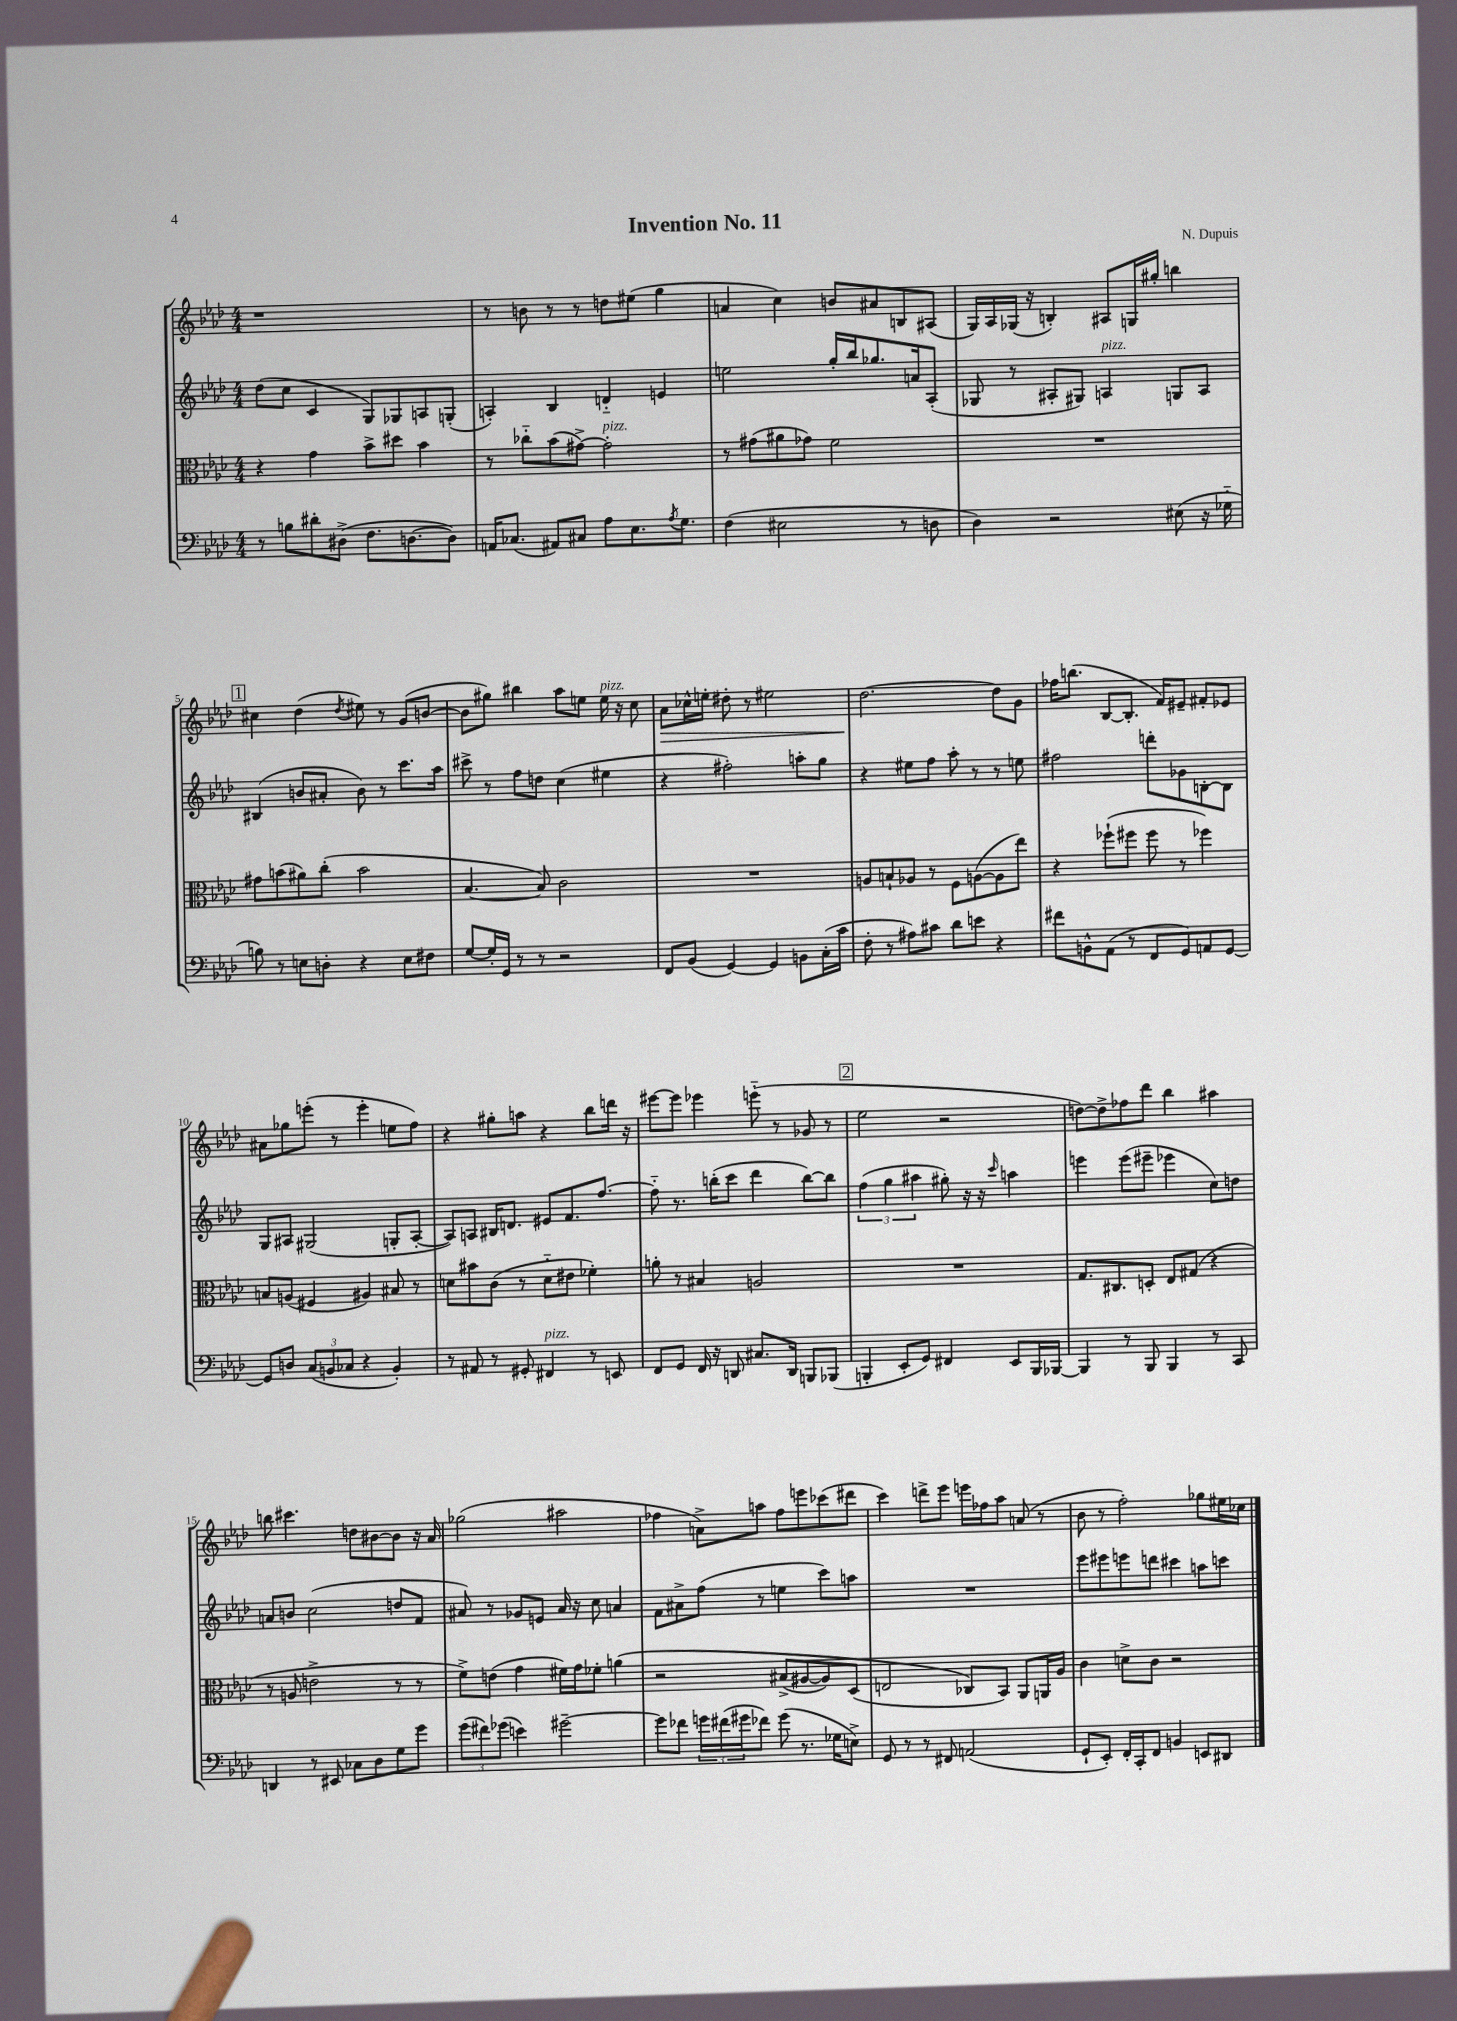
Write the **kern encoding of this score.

**kern	**kern	**kern	**kern	**dynam
*part4	*part3	*part2	*part1	*part1
*staff4	*staff3	*staff2	*staff1	*staff1
*clefF4	*clefC3	*clefG2	*clefG2	*
*k[b-e-a-d-]	*k[b-e-a-d-]	*k[b-e-a-d-]	*k[b-e-a-d-]	*
*M4/4	*M4/4	*M4/4	*M4/4	*
=1	=1	=1	=1	=1
8r	4r	(8dd-\L	1r	.
8Bn\L	.	8cc\J	.	.
8d#X'\	4g\	4c/	.	.
(8D#X^\J	.	.	.	.
8.F\L	8b-^\L	8G/L)	.	.
.	8dd#X\J	8G-X/	.	.
[8.Dn\	.	.	.	.
.	4b-\	8An/	.	.
8D\J])	.	(8Gn'/J	.	.
=2	=2	=2	=2	=2
16AAn/KL	8r	4An'/)	8r	.
(8.C-X/J	.	.	.	.
.	8cc-X\L	.	8bn\	.
8AA#X/L)	(8b-\	4B-/	8r	.
8C#X/J	[8g#X^\J)	.	8r	.
!	!LO:TX:a:i:t=pizz.	!	!	!
8A-\L	2g#'\]	4dn/	8ddn\L	.
8.E-\	.	.	(8ee#X\J	.
.	.	4en/	4gg\	.
8qA-/	.	.	.	.
8.G\J	.	.	.	.
=3	=3	=3	=3	=3
(4F\	8r	2een\	4an/	.
.	(8g#X\L	.	.	.
2E#X\	8a#X\	.	4cc\)	.
.	8g-X\J)	.	.	.
.	2f\	16gg'/LL	8bn/L	.
.	.	16bb-/J	.	.
.	.	8.gg-X/	8a#X/	.
8r	.	.	8Bn/	.
.	.	16an/k	.	.
8Dn\	.	(8A-'/J	(8A#X/J	.
=4	=4	=4	=4	=4
4D-\)	1r	8G-X/	16G/LL)	.
.	.	.	16A-/	.
.	.	8r	(16G-X/JJ	.
.	.	.	16r	.
2r	.	8A#X'/L	4Bn'/)	.
.	.	8G#X/J)	.	.
!	!	!LO:TX:a:i:t=pizz.	!	!
.	.	4An/	8A#X/L	.
.	.	.	16Gn/L	.
.	.	.	16gg#X'/JJ	.
(8E#X\	.	8Gn/L	4bbn\	.
16r	.	8A/J	.	.
16G-X\	.	.	.	.
!!LO:LB:g=z
!!LO:REH:place=s1:t=1
=5	=5	=5	=5	=5
8Bn\)	8g#X\L	(4B#X/	4cc#X\	.
8r	(8bn\	.	.	.
8En\L	8a#X\)	8bn/L	(4dd-\	.
8Dn'\J	(8cc'\J	8a#X'/J	.	.
.	.	.	8qdd-/	.
4r	2b\	8b\)	8ee#X\)	.
.	.	8r	8r	.
8E\L	.	8.ccc\L	(8g/L	.
8F#X\J	.	.	[8bn/J	.
.	.	16aa-\Jk	.	.
=6	=6	=6	=6	=6
[8G/L	[4.B-/	8ccc#X^\	8b\L]	.
16G'/L]	.	8r	8gg#X\J)	.
16GG/JJ	.	.	.	.
8r	.	8ff\L	4bb#X\	.
8r	8B-/])	8ddn\J	.	.
2r	2c\	(4cc\	8aa-\L	.
.	.	.	8een\J	.
!	!	!	!LO:TX:a:i:t=pizz.	!
.	.	4ee#X\	16ee\	.
.	.	.	16r	.
.	.	.	8cc\	.
=7	=7	=7	=7	=7
!	!	!	!	!LO:HP:b
8FF/L	1r	4r	8a-\L	>
(8BB-/J	.	.	16cc-X^^\L	.
.	.	.	16een'\JJ	.
[4GG/)	.	2ff#X'\)	8dd#X'\	.
.	.	.	8r	.
4GG/]	.	.	2ee#X\	.
8BBn\L	.	8aan'\L	.	.
(16C'\L	.	8gg\J	.	.
16c\JJ	.	.	.	.
=8	=8	=8	=8	=8
8F'\	8An/L	4r	[2.dd-\	.
8r	8Bn`/	.	.	.
8A#X\L)	8A-X/J	8ee#X\L	.	.
8c#X\J	8r	8ff\J	.	.
8d-\L	8F\L	8aa-'\	.	.
8en\J	([8An\	8r	.	.
4r	8A\]	8r	8dd-\L]	]
.	8ee-\J)	8een\	8g\J	.
=9	=9	=9	=9	=9
8f#X\L	4r	2ff#X\	16ff-X\KL	.
.	.	.	(8.bbn\J	.
8BBn^^\	.	.	.	.
(8AA-\J	(8ff-X`\L	.	[8B-/L	.
8r	8ff#X\J	.	8.B-'/J]	.
8FF/L	8ff#\	8dddn'\L	.	.
.	.	.	16f/KL)	.
8GG/)	8r	8g-X\	8e#X~/J	.
8AAn/	4ff-X\)	[8Bn'\	8f#X'/L	.
[8GG/J	.	8B\J]	8e-X/J	.
!!LO:LB:g=z
=10	=10	=10	=10	=10
8GG/L]	8Bn/L	8G/L	8a#X\L	.
8Dn/J	(8An/J	8A#X/J	8gg-X\	.
(12C/L	4F#X/	(2G#X/	(8eeen'\J	.
12BBn/	.	.	.	.
.	.	.	8r	.
12C-X/J	.	.	.	.
4r	4A#X/)	.	4eee'\	.
4BB'/)	8B#X/	8Gn'/L	8een\L	.
.	8r	[8A#'/J	8ff\J)	.
=11	=11	=11	=11	=11
8r	8dn\L	8A#/L])	4r	.
8AA#X/	8b#X\	8An/J	.	.
8r	(8c\J	16B#X/KL	8gg#X'\L	.
.	.	8.dn/J	.	.
8GG#X'/	8r	.	8aan\J	.
!LO:TX:a:i:t=pizz.	!	!	!	!
4FF#X/	8d\L	8e#X/L	4r	.
.	8e#X\J	8.f/	.	.
8r	4f-X'\)	.	8bb-\L	.
.	.	[8.ff/J	.	.
8EEn/	.	.	16dddn\Jk	.
.	.	.	16r	.
=12	=12	=12	=12	=12
8FF/L	8an'\	8ff\]	[8eee#X\L	.
8GG/J	8r	8.r	8eee#\J]	.
16FF/	4B#X/	.	4eee-X\	.
16r	.	(16bbn'\KL	.	.
8DDn/	.	8ccc\J	.	.
8.C#X/L	2An/	4ddd-\	(8eeen\	.
.	.	.	8r	.
16DD/Jk	.	.	.	.
8BBBn/L	.	[8bb\L)	8g-X/	.
(8BBB-X/J	.	8bb\J]	8r	.
!!LO:REH:place=s1:t=2
=13	=13	=13	=13	=13
4BBBn'/	1r	(6ff\	2ee-\	.
.	.	6gg\	.	.
8EE-'/L	.	.	.	.
.	.	6aa#X\	.	.
8GG/J)	.	.	.	.
4FF#X/	.	8gg#X'\)	2r	.
.	.	16r	.	.
.	.	16r	.	.
.	.	16qqccc/	.	.
8EE-/L	.	4aan\	.	.
16BBB/L	.	.	.	.
[16BBB-X/JJ	.	.	.	.
=14	=14	=14	=14	=14
4BBB-/]	8.G/L	4eeen\	[8ddn\L)	.
.	.	.	8dd^\]	.
.	8.C#X/	.	.	.
8r	.	(8eee\L	8ff-X\	.
8BBB-/	8Dn'/J	8eee#X~\J	8ddd-\J	.
4BBB-/	8E-/L	4eee-X\	4bb-\	.
.	(8G#X/J	.	.	.
8r	4r	8cc\L)	4aa#X\	.
8CC/	.	8ddn\J	.	.
!!LO:LB:g=z
=15	=15	=15	=15	=15
4DDn/	8r	8an/L	8bbn\	.
.	8An/	8bn/J	4.ccc#X\	.
8r	2en^\	(2cc\	.	.
8EE#X/	.	.	.	.
8C-X\L	.	.	8ddn\L	.
8D-\	.	.	[8b#X\	.
8G\	8r	8ddn/L	8b#\J]	.
8g\J	8r	8f/J	16r	.
.	.	.	16a-/	.
=16	=16	=16	=16	=16
(12g\L	8f^\L)	8a#X/)	(2gg-X\	.
12f#X\)	.	.	.	.
.	(8en\J	8r	.	.
(12g-X\J	.	.	.	.
4en\)	4g\	8g-X/L	.	.
.	.	8en/J	.	.
[2g#X~\	16f#X\LL)	16a#/	2aa#X\	.
.	16g\J	16r	.	.
.	8f-X'\J	8cc\	.	.
.	(4an\	4an/	.	.
=17	=17	=17	=17	=17
8g#\L]	2r	8f\L	4ff-X\	.
8f-X\J	.	8a#X^\	.	.
24gn\LL	.	(8ff\J	8an^\L)	.
(24f#X\	.	.	.	.
24g#X\J	.	.	.	.
8f-X\J)	.	8r	8aan\J	.
(8g#\	(8B#X^/L	4een\	8ff-\L	.
8.r	[8A#X/	.	8eeen\	.
.	8A#/])	8ccc\L)	(8ccc-X\	.
16G-X\KL	.	.	.	.
8En^\J)	(8D-/J	8aan\J	8ddd#X\J	.
=18	=18	=18	=18	=18
8GG/	2En/	1r	4ccc\)	.
8r	.	.	.	.
8r	.	.	8dddn^\L	.
8FF#X/	.	.	8eee-\J	.
(2AAn/	8C-X/L)	.	16eeen\LL	.
.	.	.	16ff-X\J	.
.	8BB-/J)	.	8aa-\J	.
.	8AA-/L	.	(8an/	.
.	16AAn/L	.	8r	.
.	16A-/JJ	.	.	.
=19	=19	=19	=19	=19
8GG`/L	4c\	8eee-\L	8b-\	.
8EE-'/J)	.	8eee#X\	8r	.
16FF'/LL	8dn^\L	8eeen\	2ff'\)	.
16CC'/J	.	.	.	.
8FF/J	8c\J	8dddn\J	.	.
4BBn/	2r	4ccc#X\	.	.
8EEn/L	.	8aan\L	8gg-X\L	.
8DD#X/J	.	8cccn\J	16ee#X\L	.
.	.	.	16cc-X\JJ	.
==	==	==	==	==
*-	*-	*-	*-	*-
